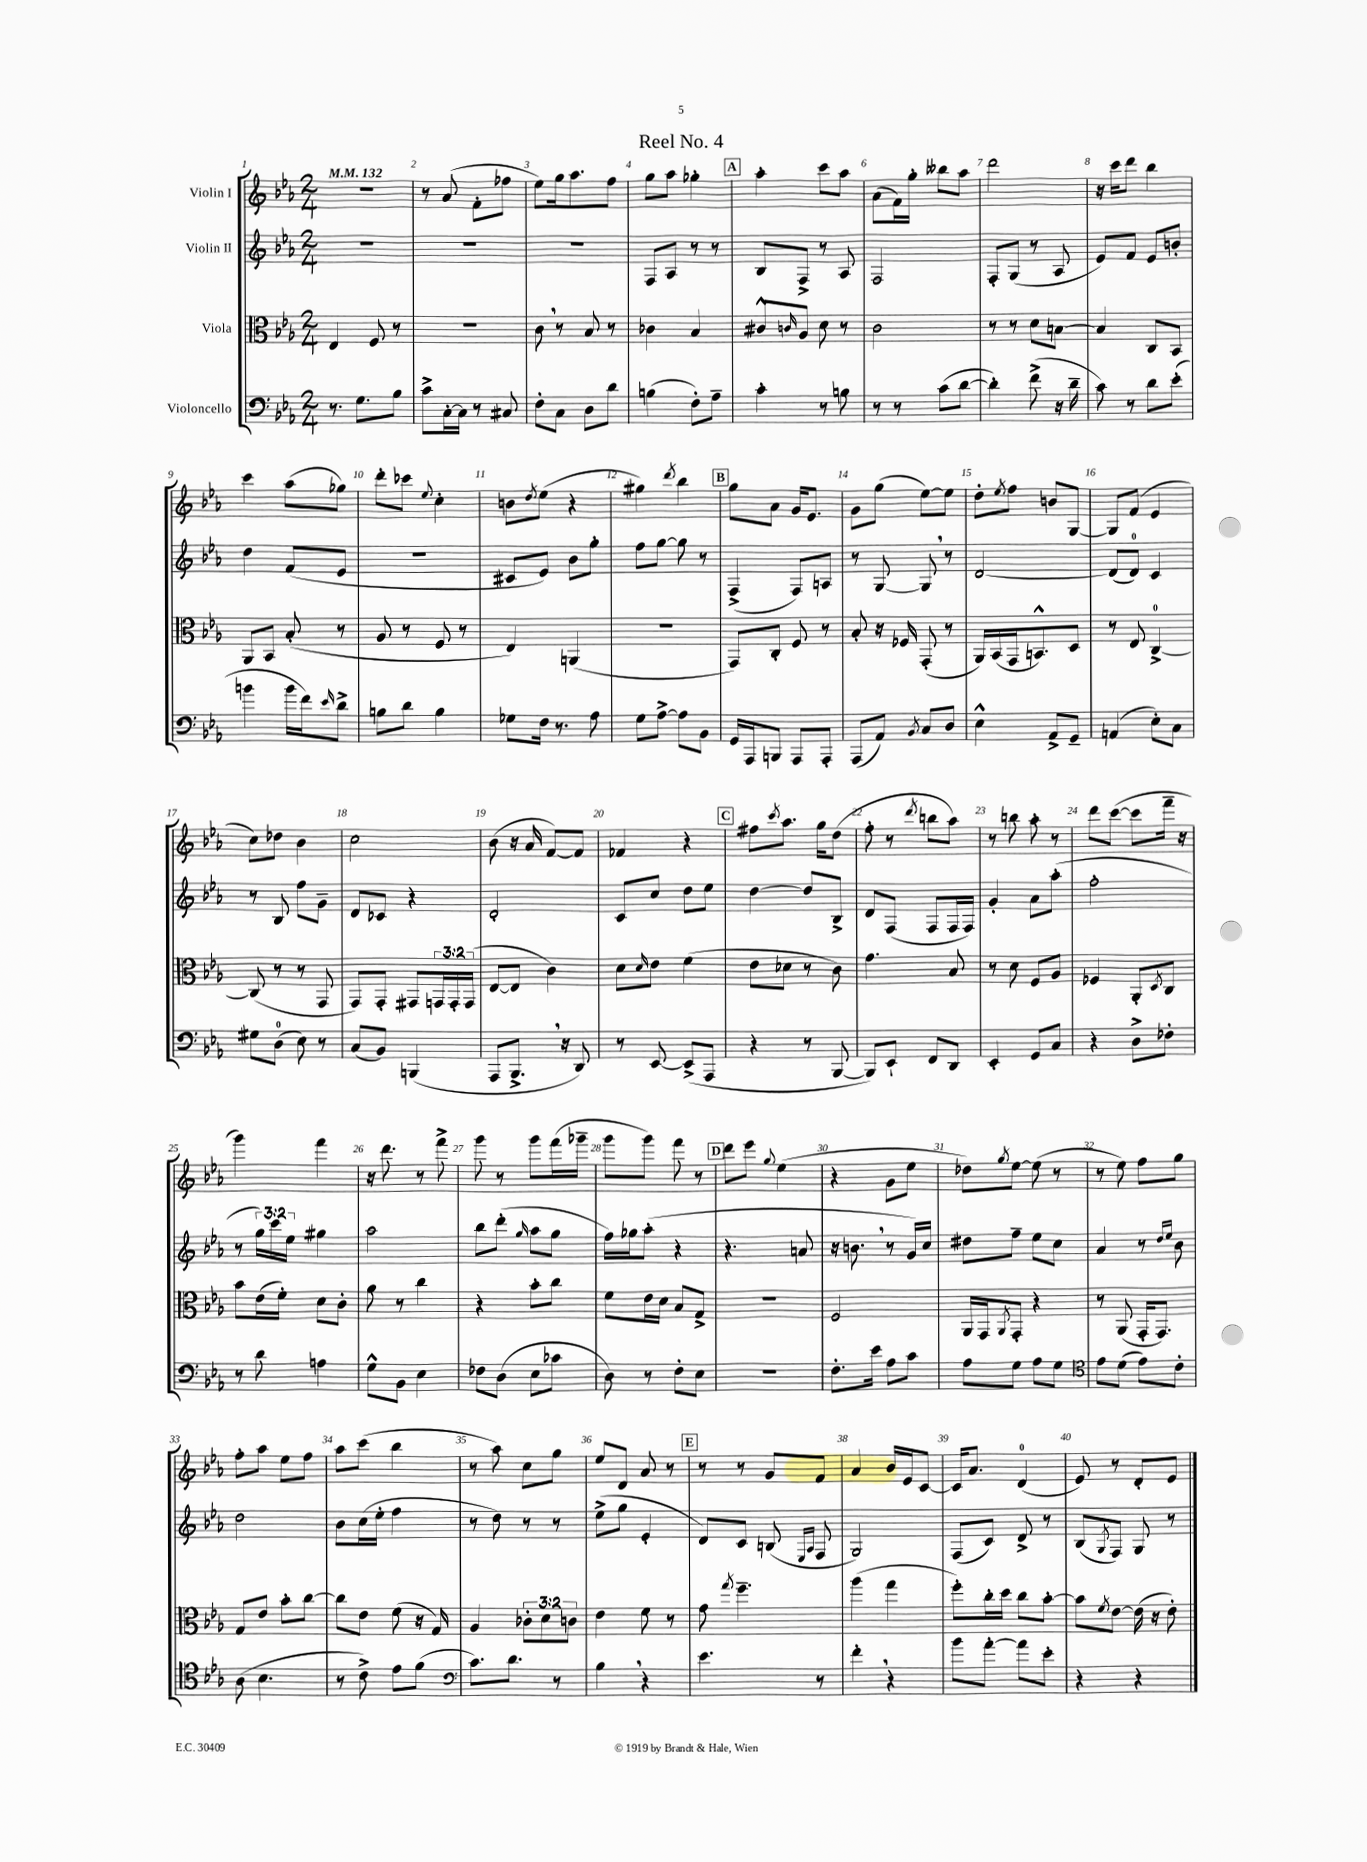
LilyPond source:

\header { title = "Reel No. 4" }
<<
\new StaffGroup <<
\new Staff = "s0" \with { instrumentName = "Violin I" } {
    \clef treble \key ees \major \numericTimeSignature \time 2/4 \tempo 4 = 132
    R2 |
    r8 aes'8( f'8-. fes''8 |
    ees''8) g''16 aes''8. f''8 |
    g''8 aes''8 ges''4-. |
    \mark \markup { \box "A" } aes''4-. c'''8 aes''8 |
    aes'8( f'16) g''16-. beses''8 aes''8 |
    d'''2 |
    r16 c'''16 d'''8 bes''4 |
    c'''4 aes''8( ges''8) |
    d'''8-. ces'''8 \appoggiatura { ees''8 } c''4-. |
    b'8 \acciaccatura { d''8 } ees''8( r4 |
    gis''4) \acciaccatura { d'''8 } bes''4 |
    \mark \markup { \box "B" } g''8 aes'8 g'16 ees'8. |
    g'8 g''8( ees''8~) ees''8 |
    d''8-. \acciaccatura { ees''8 } f''8 b'8 g8~ |
    g8 f'8( ees'4 |
    c''8) des''8 bes'4 |
    c''2 |
    bes'8( r16 aes'16 f'8~) f'8 |
    fes'4 r4 |
    \mark \markup { \box "C" } fis''8 \acciaccatura { c'''8 } aes''8. g''16 d''8( |
    f''8-. r8 \acciaccatura { d'''8 } b''8 aes''8) |
    r8 b''8 aes''8-. r8 |
    d'''8 c'''8~( c'''8 f'''16-- r16 |
    g'''4) f'''4 |
    r16 d'''8. r8 f'''8-> |
    g'''8 r8 g'''8 f'''16( ges'''16-- |
    g'''8 g'''8) f'''8 r8 |
    \mark \markup { \box "D" } d'''8 ees'''8 \appoggiatura { g''8 } ees''4( |
    r4 g'8 ees''8 |
    des''8) \acciaccatura { g''8 } ees''8~ ees''8( r8 |
    r8 ees''8) f''8 g''8 |
    f''8-. aes''8 ees''8 f''8 |
    aes''8 c'''8( bes''4 |
    r8 aes''8) c''8 g''8 |
    ees''8 d'8 aes'8 r8 |
    \mark \markup { \box "E" } r8 r8 g'8 f'8 |
    aes'4 bes'16 ees'16 c'8~ |
    c'16 aes'8. d'4-0( |
    ees'8) r8 d'8-. ees'8 \bar "|." |
}
\new Staff = "s1" \with { instrumentName = "Violin II" } {
    \clef treble \key ees \major \numericTimeSignature \time 2/4 \override Staff.TupletNumber.text = #tuplet-number::calc-fraction-text
    R2 |
    R2 |
    R2 |
    f8 aes8 r8 r8 |
    \mark \markup { \box "A" } bes8 f8-> r8 aes8 |
    f2 |
    f8-. g8( r8 aes8 |
    ees'8) f'8 ees'8 b'8-. |
    d''4 f'8( ees'8 |
    r2 |
    cis'8 ees'8) bes'8 g''8-. |
    f''8 g''8~ g''8 r8 |
    \mark \markup { \box "B" } f4->( f8) a8 |
    r8 g8~ g8 \breathe r8 |
    d'2~ |
    d'8( d'8-0) c'4 |
    r8 bes8 f''8 g'8-- |
    d'8 ces'8 r4 |
    d'2-. |
    c'8 c''8 d''8 ees''8 |
    \mark \markup { \box "C" } d''4~ d''8 bes8-> |
    d'8 f8( f8 f16 f16) |
    g'4-. aes'8 aes''8-.( |
    f''2-. |
    r8 \tuplet 3/2 { g''16) c'''16 ees''16 } gis''4 |
    aes''2 |
    bes''8 d'''8-.( \grace { g''16 } aes''8 g''8 |
    f''16) ges''16 aes''8-.( r4 |
    \mark \markup { \box "D" } r4. a'8 |
    r16 b'8. \breathe r8 g'16) c''16 |
    dis''8 f''8-- ees''8 c''8 |
    aes'4 r8 \grace { d''16 ees''16 } bes'8 |
    d''2 |
    bes'8 c''16( ees''16-. f''4 |
    r8 d''8) r8 r8 |
    ees''8->( g''8 ees'4-. |
    \mark \markup { \box "E" } d'8) c'8 b8( \grace { ees16 aes16 } f8 |
    g2) |
    f8( c'8) d'8-> r8 |
    bes8( \acciaccatura { g8 } f8) g8 r8 \bar "|." |
}
\new Staff = "s2" \with { instrumentName = "Viola" } {
    \clef alto \key ees \major \numericTimeSignature \time 2/4 \override Staff.TupletNumber.text = #tuplet-number::calc-fraction-text
    ees4 f8 r8 |
    R2 |
    c'8 \breathe r8 bes8 r8 |
    ces'4 bes4 |
    \mark \markup { \box "A" } cis'8-^ \grace { c'16 } aes8 d'8 r8 |
    c'2 |
    r8 r8 d'8 b8~ |
    b4 c8 bes,8 |
    aes,8 bes,8 bes8-.( r8 |
    aes8 r8 f8 r8 |
    ees4) a,4( |
    r2 |
    \mark \markup { \box "B" } g,8) c8-. f8 r8 |
    bes8-. r16 fes16 g,8-.( r8 |
    aes,16) bes,16( g,16 b,8.-^) d8 |
    r8 ees8 c4-0~-> |
    c8( r8 r8 g,8 |
    g,8) g,8-. gis,8 \tuplet 3/2 { g,16 g,16-. g,16( } |
    ees8~ ees8 c'4) |
    d'8 \grace { d'16 } ees'8 f'4( |
    \mark \markup { \box "C" } ees'8 des'8 r8 c'8) |
    g'4. bes8 |
    r8 d'8 f8 aes8 |
    fes4 aes,8-. \acciaccatura { d8 } c8 |
    bes'8 ees'16( f'16-.) d'8 c'8-. |
    aes'8 r8 c''4 |
    r4 bes'8-. c''8 |
    f'8 ees'16 d'16 bes8 g8-> |
    \mark \markup { \box "D" } r2 |
    f2 |
    aes,16 g,16 \acciaccatura { aes,8 } g,8-. r4 |
    r8 aes,8( g,16-. g,8.) |
    g8 ees'8 bes'8-. c''8~ |
    c''8 ees'8 f'8( r16 g16) |
    aes4 \tuplet 3/2 { ces'8-. d'8 c'8 } |
    ees'4 f'8 r8 |
    \mark \markup { \box "E" } g'8 \acciaccatura { g''8 } f''4.-- |
    aes''4( g''4 |
    f''8-.) c''16-. d''16 c''8 bes'8~-. |
    bes'8 \acciaccatura { f'8 } ees'8~ ees'16( r16 ees'8-.) \bar "|." |
}
\new Staff = "s3" \with { instrumentName = "Violoncello" } {
    \clef bass \key ees \major \numericTimeSignature \time 2/4
    r8. g8. bes8 |
    c'8-> c16~-. c16 r8 cis8 |
    f8-. c8 d8 d'8 |
    b4( f8-.) aes8-- |
    \mark \markup { \box "A" } c'4-. r8 b8 |
    r8 r8 c'8( d'8~ |
    d'4-.) f'8->( r16 d'16-- |
    c'8) r8 d'8 ees'8-.( |
    b'4 b'16 f'16) \grace { ees'16 } d'8-> |
    b8 d'8 b4 |
    ges8 f16 r8. aes8 |
    g8 aes8~-> aes8 bes,8 |
    \mark \markup { \box "B" } g,16 aes,,16 b,,8 aes,,8 aes,,8-. |
    aes,,8( aes,8) \acciaccatura { bes,8 } c8 d8 |
    ees4-^ aes,8-> g,8-- |
    a,4( ees8-.) c8 |
    gis8 d8-0( ees8) r8 |
    c8( bes,8) b,,4( |
    aes,,8 bes,,8.-> \breathe r16 d,8) |
    r8 ees,8~ ees,8->( aes,,8 |
    \mark \markup { \box "C" } r4 r8 bes,,8~ |
    bes,,8) ees,8-! f,8 d,8 |
    ees,4-. g,8 c8 |
    r4 d8-> fes8-. |
    r8 d'8 a4 |
    g8-^ bes,8 ees4 |
    fes8 d8( ees8 ces'8 |
    d8) r8 f8-. ees8 |
    \mark \markup { \box "D" } R2 |
    f8.-. ees'16 aes8 c'8 |
    aes8 g8 aes8 g8 |
    \clef tenor ees'8 d'8( ees'8) c'8-. |
    aes8( bes4. |
    r8 c'8->) ees'8 f'8( |
    \clef bass c'8.) d'8. r8 |
    bes4 \breathe r4 |
    \mark \markup { \box "E" } ees'4. r8 |
    f'4-. \breathe r4 |
    bes'8 aes'8~-. aes'8 ees'8-. |
    r4 r4 \bar "|." |
}
>>
>>
\layout { \context { \Score \override BarNumber.break-visibility = ##(#f #t #t) barNumberVisibility = #all-bar-numbers-visible } }
